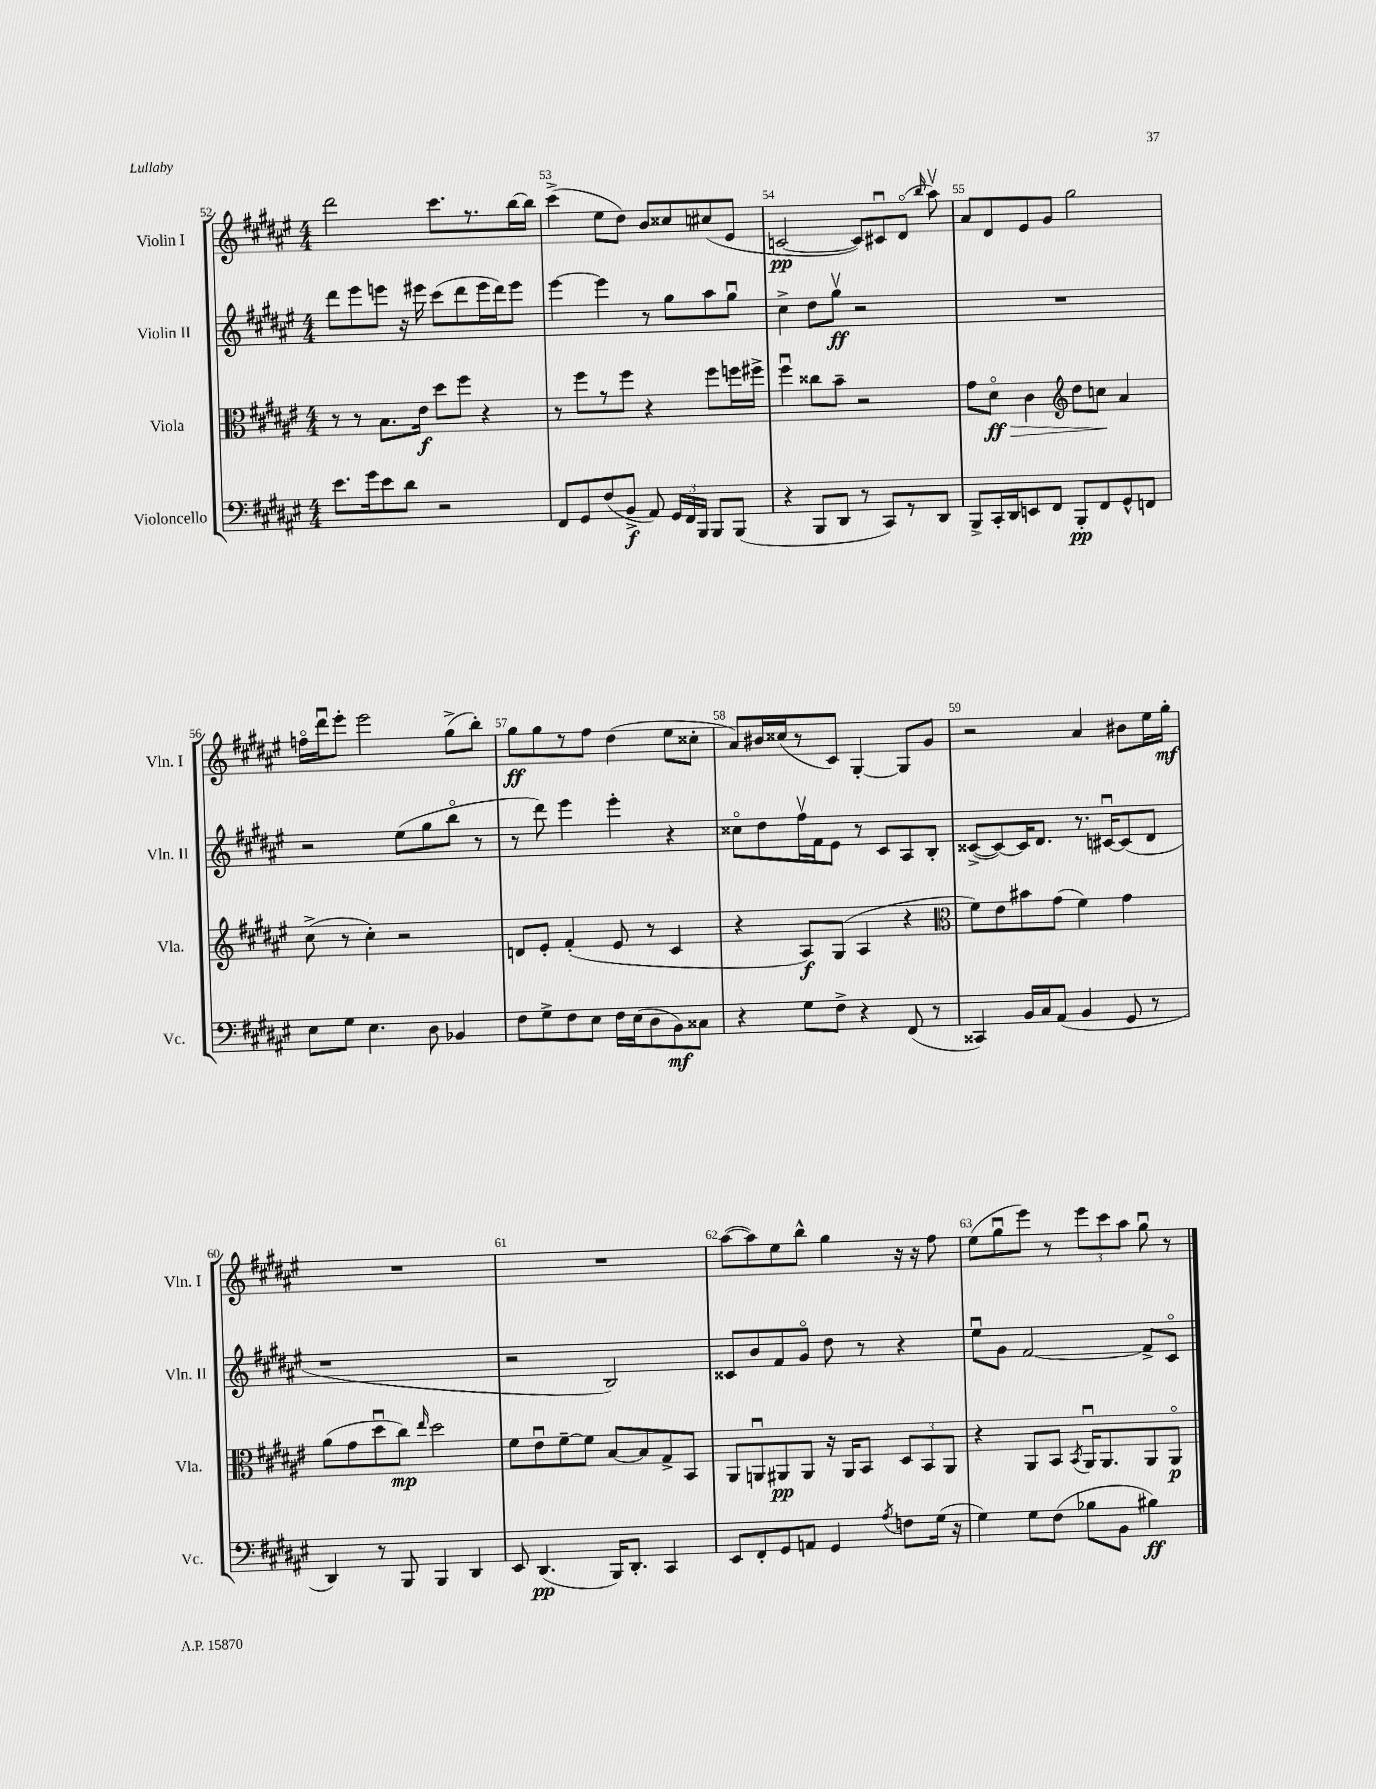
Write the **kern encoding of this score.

**kern	**kern	**kern	**kern
*staff4	*staff3	*staff2	*staff1
*clefF4	*clefC3	*clefG2	*clefG2
*k[f#c#g#d#a#e#]	*k[f#c#g#d#a#e#]	*k[f#c#g#d#a#e#]	*k[f#c#g#d#a#e#]
*M4/4	*M4/4	*M4/4	*M4/4
8.e#	8r	8ddd#	2ddd#
.	8r	8eee#	.
16g#	.	.	.
8e#	8.B	8eee	.
8d#	.	16r	.
.	16e#	16eee#	.
2r	8dd#	(8ccc#	8.ccc#
.	8ff#	8ddd#	.
.	.	.	8.r
.	4r	16eee#	.
.	.	16ddd#)	.
.	.	8eee#	[16bb
.	.	.	16bb]
=	=	=	=
8FF#	8r	[4eee#	(4ccc#^
8GG#	8ff#	.	.
(8F#	8r	4eee#]	8ee#
8BB^	8ff#	.	8dd#)
8AA#)	4r	8r	8b
24GG#	.	8gg#	8cc##
24FF#	.	.	.
24BBB	.	.	.
8BBB	8ff#	8aa#	(8cc#
(8BBB	16ff	8gg#u	8e#
.	16ff#^	.	.
=	=	=	=
4r	4ff#u	4cc#^	[2c
8BBB	8cc##	8dd#	.
8DD#	8b~	8gg#v	.
8r	2r	2r	8c])
8CC#)	.	.	8c#u
8r	.	.	(8d#o
.	.	.	16qqbb
8DD#	.	.	8aa#v)
=	=	=	=
8BBB^	8g#	1r	8a#
16CC#'	8d#o	.	8d#
16DD#	.	.	.
8EE	4c#	.	8e#
8FF#	.	.	8g#
*	*clefG2	*	*
8BBB'	8dd#	.	2gg#
8FF#	8cc	.	.
8GG#^^	4a#	.	.
8FF	.	.	.
=	=	=	=
8E#	(8cc#^	2r	16ffo
.	.	.	16ddd#u
8G#	8r	.	8eee#'
4.E#	4cc#')	.	2eee#
.	2r	(8ee#	.
8D#	.	8gg#	.
4BB-	.	8bbo	(8gg#^
.	.	8r	8bb')
=	=	=	=
8F#	8d	8r	8gg#
8G#^	8e#'	8ddd#)	8gg#
8F#	(4f#'	4eee#	8r
8E#	.	.	8ff#
16F#	8e#	4eee#'	(4dd#
(16E#	.	.	.
8D#	8r	.	.
8BB)	4c#	4r	8ee#
8C##	.	.	8cc##'
=	=	=	=
4r	4r	8cc##o	8a#)
.	.	8dd#	16b#
.	.	.	(16cc##
8G#	8A#)	16ff#v	8r
.	.	16f#	.
8F#^	(8G#	8e#	8c#)
4r	4A#	8r	[4G#'
.	.	8c#	.
(8FF#	4r	8A#	8G#]
8r	.	8B'	8g#
=	=	=	=
*	*clefC3	*	*
4CC##)	8f#)	([8c##^	2r
.	8e#	8c##_)	.
16BB	8b#	16c##]	.
16C#	.	8.d#	.
(8AA#	(8g#	.	.
4BB	4f#)	8.r	4a#
.	.	[16c#u	.
8GG#	4g#	(8c#]	8b#
8r	.	8d#	16ee#
.	.	.	16gg#'
=	=	=	=
4DD#)	(8a#	1r	1r
.	8g#	.	.
8r	8dd#u	.	.
8BBB	8cc#)	.	.
.	16qqee#	.	.
4BBB	2dd#	.	.
4DD#	.	.	.
=	=	=	=
8EE#	8f#	2r	1r
(4.DD#	8e#u	.	.
.	[8f#~	.	.
.	8f#]	.	.
16BBB)	[8B	2B)	.
8.DD#'	.	.	.
.	8B]	.	.
4CC#	8G#^	.	.
.	8BB	.	.
=	=	=	=
8EE#	8AA#	8c##	([8aa#
8FF#'	8AAu	8b	8aa#])
8GG#	8AA#	8f#	8ee#
8AA	8AA#	8g#o	8bb^^
4GG#	16r	8dd#	4gg#
.	16AA#	.	.
.	8BB	8r	.
8qA#	.	.	.
8F	12D#	4r	16r
.	.	.	16r
.	12BB	.	.
(16G#	.	.	8ff#
.	12AA#	.	.
16r	.	.	.
=	=	=	=
4G#)	4r	8ee#u	(8ee#
.	.	8g#	8gg#u
8G#	8AA#	[2f#	8eee#)
(8F#	8BB	.	8r
.	8qBB	.	.
8B-	16AA#u	.	12eee#
.	8.AA#	.	.
.	.	.	12ccc#
8BB	.	.	.
.	.	.	12aa#
4B#)	8AA#	8f#^]	8gg#u
.	8AA#o	8c#o	8r
==	==	==	==
*-	*-	*-	*-
